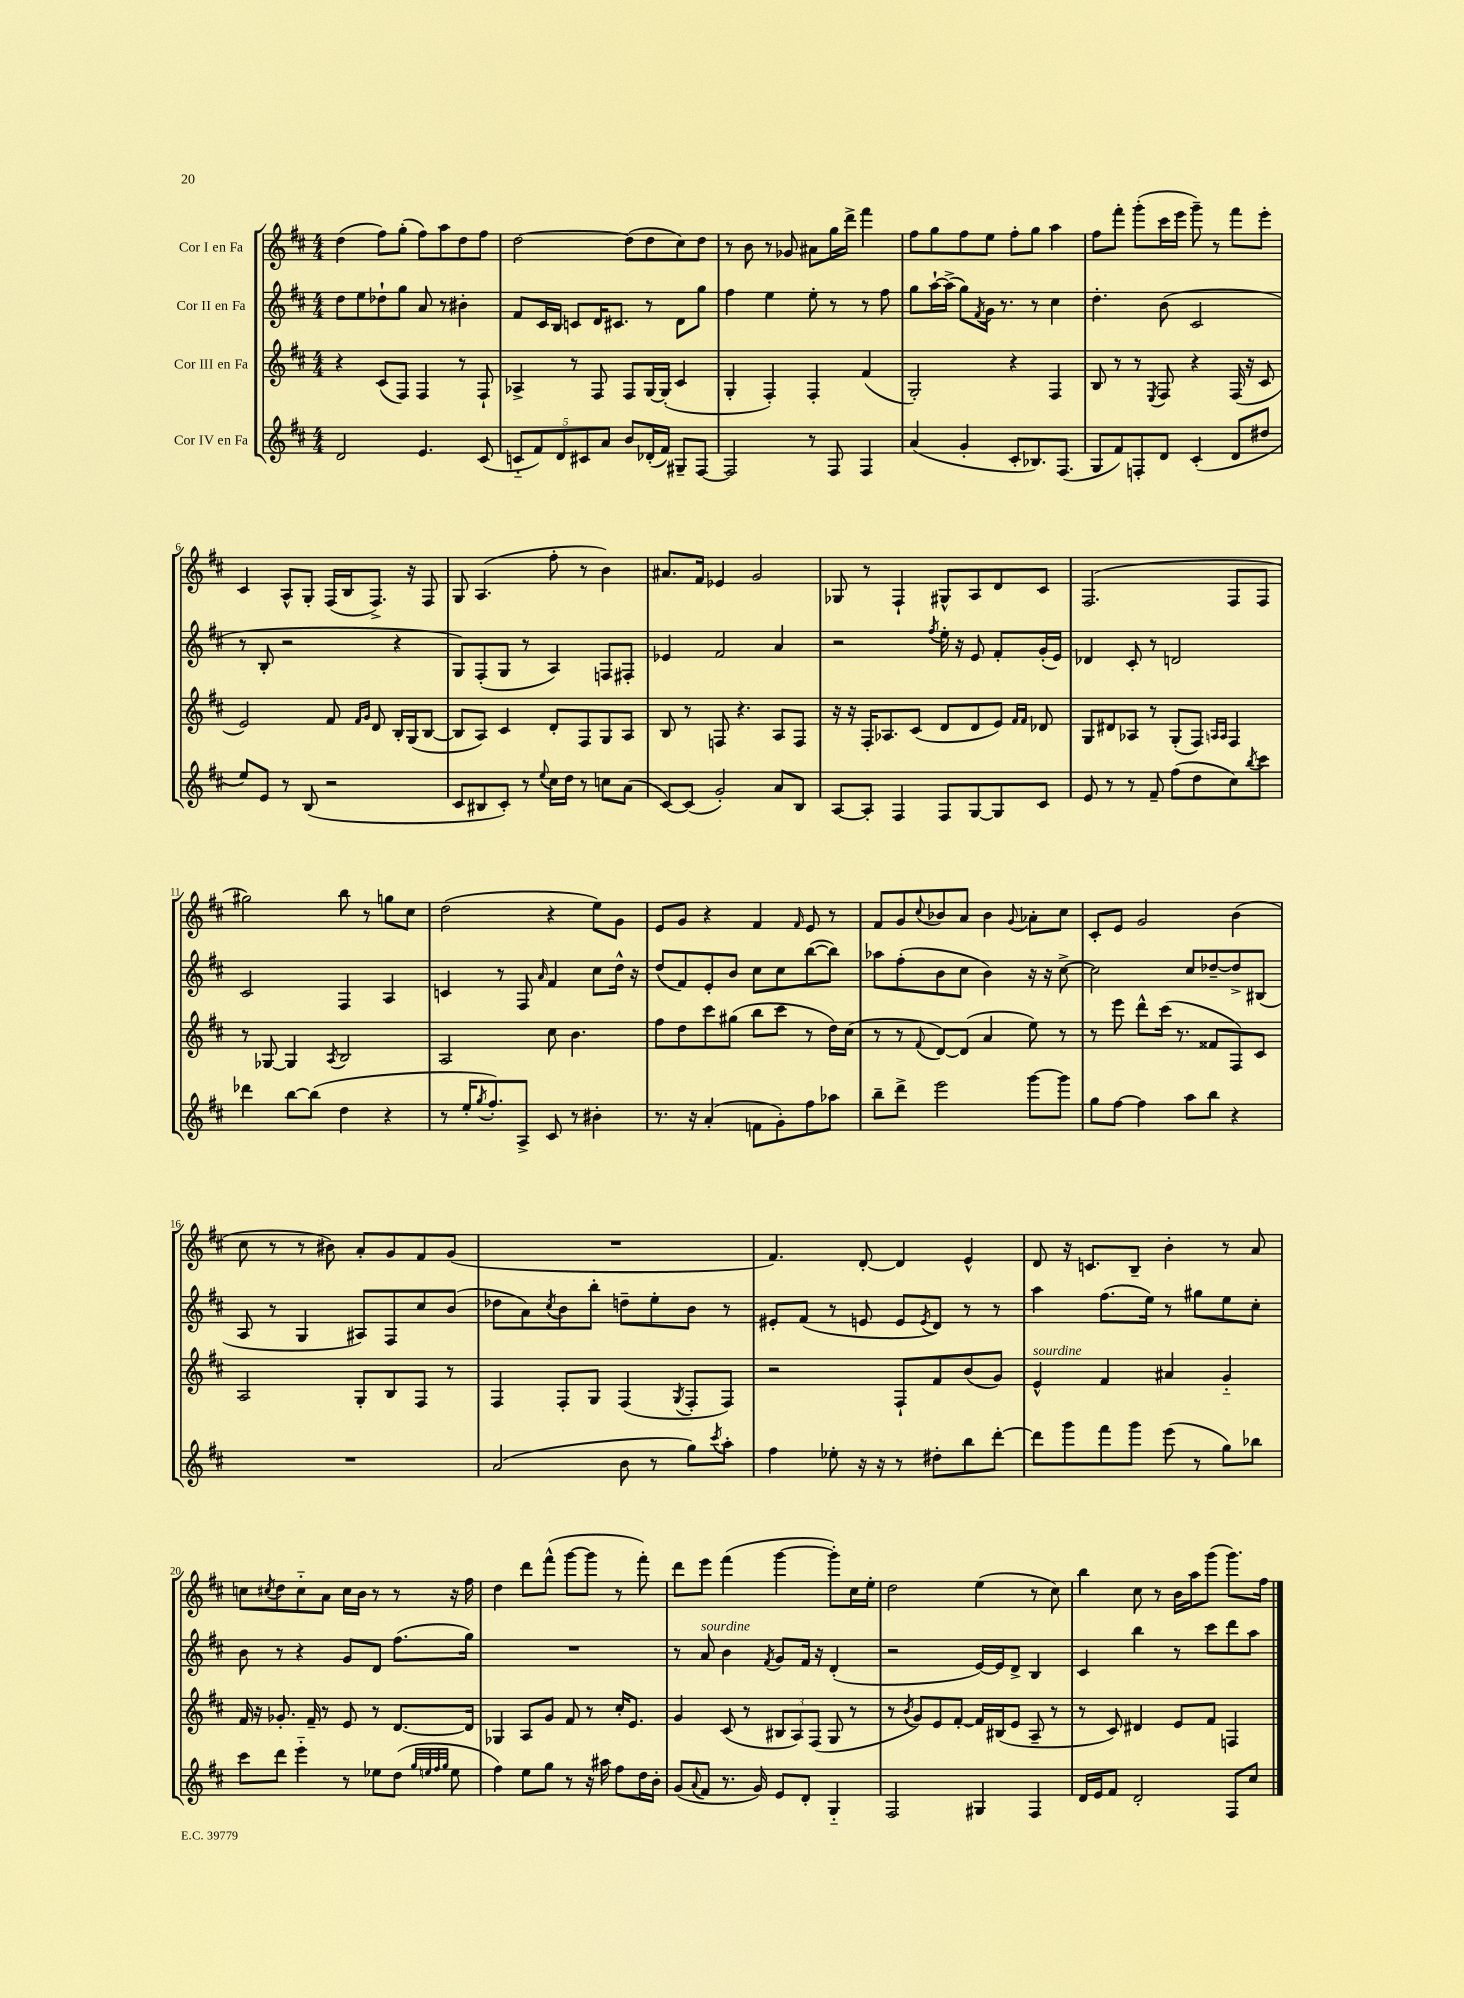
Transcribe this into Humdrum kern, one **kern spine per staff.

**kern	**kern	**kern	**kern
*staff4	*staff3	*staff2	*staff1
*clefG2	*clefG2	*clefG2	*clefG2
*k[f#c#]	*k[f#c#]	*k[f#c#]	*k[f#c#]
*M4/4	*M4/4	*M4/4	*M4/4
2d	4r	8dd	(4dd
.	.	8ee	.
.	(8c#	8dd-`	8ff#)
.	8F#)	8gg	(8gg'
4.e	4F#	8a	8ff#)
.	.	8r	8aa
.	8r	4b#'	8dd
(8c#	8F#`	.	8ff#
=	=	=	=
10c'~	4A-^	8f#	[2dd
10f#)	.	.	.
.	.	16c#	.
.	.	16B	.
10d	.	.	.
.	8r	8c	.
10c#	.	.	.
.	8F#	16d	.
10a	.	.	.
.	.	8.c#	.
8b	8F#	.	(8dd]
(16d-'	[16G	8r	8dd
16f#)	(16G']	.	.
8G#~	4c#	8d	8cc#)
[8F#	.	8gg	8dd
=	=	=	=
2F#]	4G'	4ff#	8r
.	.	.	8b
.	4F#')	4ee	8r
.	.	.	8g-
8r	4F#'	8ee'	8a#
8F#	.	8r	16gg
.	.	.	16ddd^
4F#	(4f#	8r	4fff#
.	.	8ff#	.
=	=	=	=
(4a	2G')	8gg	8ff#
.	.	[16aa`	8gg
.	.	(16aa^]	.
4g'	.	8gg)	8ff#
.	.	8qf#	.
.	.	16g	8ee
.	.	8.r	.
8c#'	4r	.	8ff#'
8.B-)	.	8r	8gg
.	4F#	4cc#	4aa
(8.F#	.	.	.
=	=	=	=
8G	8B	4.dd'	8ff#
8f#)	8r	.	8fff#'
8F'	8r	.	(8ggg'
.	8qE	.	.
8d	8F#	(8b	16ccc#
.	.	.	16eee
(4c#'	4r	2c#	8ggg~)
.	.	.	8r
8d	(16F#	.	8fff#
.	16r	.	.
8dd#	8c#	.	8eee'
=	=	=	=
8ee)	2e)	8r	4c#
8e	.	8B'	.
8r	.	2r	8A^^
(8B	.	.	8G'
2r	8f#	.	(16F#
.	.	.	16B
.	16qqf#	.	.
.	16qqg	.	.
.	8d	.	8.F#^)
.	16B'	4r	.
.	(16G	.	16r
.	[8B	.	8F#
=	=	=	=
8c#	8B]	8G)	8G
8B#	8A)	(8F#'	(4.A
8c#')	4c#	8G	.
8r	.	8r	.
8qqee	.	.	.
16cc#	8d'	4A)	8ff#'
16dd	.	.	.
8r	8F#	.	8r
8cc	8G	8F	4b)
(8a	8A	8F#'	.
=	=	=	=
[8c#)	8B	4e-	8.a#
(8c#]	8r	.	.
.	.	.	16f#
2g')	8F	2f#	4e-
.	4.r	.	.
.	.	.	2g
8a	8A	4a	.
8B	8F	.	.
=	=	=	=
[8A	16r	2r	8G-
.	16r	.	.
8A']	16F#'	.	8r
.	8.A-	.	.
4F#	.	.	4F#`
.	(8c#	.	.
.	.	8qff#	.
8F#	8d	16ee'	8G#^^
.	.	16r	.
[8G	8d	8e	8A
8G]	8e)	8f#'	8d
.	16qqf#	.	.
.	16qqf#	.	.
8c#	8d-	(16g'	8c#
.	.	16e)	.
=	=	=	=
8e	8G	4d-	(2.F#
8r	8d#	.	.
8r	8A-	8c#'	.
8f#~	8r	8r	.
(8ff#	(8G'	2d	.
8dd	8F#)	.	.
.	16qqA	.	.
.	16qqA	.	.
8cc#)	4F#	.	8F#
8qbb	.	.	.
8ccc#	.	.	8F#
=	=	=	=
4ddd-	8r	2c#	2gg#)
.	[8G-	.	.
[8bb	4G-]	.	.
(8bb]	.	.	.
.	8qA	.	.
4dd	2B	4F#	8bb
.	.	.	8r
4r	.	4A	8gg
.	.	.	8cc#
=	=	=	=
8r	2A	4c	(2dd
16ee'	.	.	.
8qgg	.	.	.
8.ff#')	.	.	.
.	.	8r	.
8A^	.	8F#	.
.	.	16qqa	.
8c#	8cc#	4f#	4r
8r	4.b	.	.
4b#'	.	8cc#	8ee)
.	.	16dd^^	8g
.	.	16r	.
=	=	=	=
8.r	8ff#	(8dd	8e
.	8dd	8f#)	8g
16r	.	.	.
(4a'	8ccc#	8e'	4r
.	(8gg#	8b	.
8f	8bb	8cc#	4f#
8g')	8ccc#	8cc#	.
.	.	.	16qqf#
8ff#	8r	([8bb	8e
8aa-	16dd)	8bb])	8r
.	(16cc#	.	.
=	=	=	=
8bb~	8r	8aa-	8f#
8ddd^	8r	(8ff#'	8g
.	8qqf#	.	8qqcc#
2eee	[8d)	8b	8b-
.	(8d]	8cc#	8a
.	4a	4b)	4b-
.	.	.	8qqg
[8ggg	8ee)	16r	8a-'
.	.	16r	.
8ggg]	8r	[8cc#^	8cc#
=	=	=	=
8gg	8r	2cc#]	8c#'
[8ff#	8eee	.	8e
4ff#]	8ddd^^	.	2g
.	(16ccc#	.	.
.	8.r	.	.
8aa	.	8cc#	.
8bb	8f##	[8dd-~	.
4r	8F#)	8dd-^]	(4b
.	8c#	(8B#	.
=	=	=	=
1r	2A	8A	8cc#
.	.	8r	8r
.	.	4G	8r
.	.	.	8b#)
.	8G'	8A#)	8a'
.	8B	8F#	8g
.	8F#	8cc#	8f#
.	8r	(8b	(8g
=	=	=	=
(2a	4F#	8dd-	1r
.	.	8a)	.
.	.	8qcc#	.
.	8F#'	8b	.
.	8G	8bb'	.
8b	(4F#	8dd~	.
8r	.	8ee'	.
.	8qG	.	.
8gg)	8F#'	8b	.
8qccc#	.	.	.
8aa'	8F#)	8r	.
=	=	=	=
4ff#	2r	8e#'	4.f#)
.	.	(8f#	.
8ee-'	.	8r	.
16r	.	8e	[8d'
16r	.	.	.
8r	8F#`	8e	4d]
.	.	8qe	.
8dd#'	8f#	8d)	.
8bb	(8b	8r	4e^^
[8ddd'	8g)	8r	.
=	=	=	=
8ddd]	4e^^	4aa	8d
8ggg	.	.	16r
.	.	.	8.c
8fff#	4f#	(8.ff#	.
8ggg	.	.	8B~
.	.	16ee)	.
(8eee	4a#	8r	4b'
8r	.	8gg#	.
8gg)	4g'~	8ee	8r
8bb-	.	8cc#'	8a
=	=	=	=
8ccc#	16f#	8b	8cc
.	16r	.	.
.	.	.	8qcc#
8ddd	8.g-'	8r	8dd
4eee'~	.	4r	8cc#'~
.	16f#~	.	.
.	8r	.	8a
8r	8e	8g	16cc#
.	.	.	16b
8ee-	8r	8d	8r
(8dd	[8.d	(8.ff#	8r
32qqgg	.	.	.
32qqee	.	.	.
32qqff#	.	.	.
32qqgg	.	.	.
8ee	.	.	16r
.	16d]	16gg)	16ff#
=	=	=	=
4ff#)	4G-	1r	4dd
8ee	8A	.	8ddd
8gg	8g	.	(8fff#^^
8r	8f#	.	[8ggg
16r	8r	.	8ggg]
16aa#	.	.	.
8ff#	16cc#'	.	8r
.	8.e	.	.
16dd	.	.	8fff#')
16b'	.	.	.
=	=	=	=
(8g	4g	8r	8ddd
8qqa	.	.	.
8f#	.	8a	8eee
8.r	(8c#	4b	(4fff#
.	8r	.	.
16g)	.	.	.
.	.	8qf#	.
8e	12B#	8g	[4ggg
.	12A)	.	.
8d'	.	16f#	.
.	(12F#	.	.
.	.	16r	.
4G'~	8G	(4d'	8ggg'])
.	8r	.	16cc#
.	.	.	16ee'
=	=	=	=
2F#	8r	2r	2dd
.	8qb	.	.
.	8g)	.	.
.	8e	.	.
.	[8f#'	.	.
4G#	16f#]	[16e)	(4ee
.	(16B#	16e]	.
.	8e	8d^	.
4F#	8A~	4B	8r
.	8r	.	8cc#)
=	=	=	=
16d	8r	4c#	4bb
16e	.	.	.
8f#	8c#)	.	.
2d'	4d#	4bb	8cc#
.	.	.	8r
.	8e	8r	16b
.	.	.	16aa
.	8f#	8ccc#	(8ggg
8F#	4F	8ddd	8.ggg)
8cc#	.	8aa	.
.	.	.	16ff#
==	==	==	==
*-	*-	*-	*-
